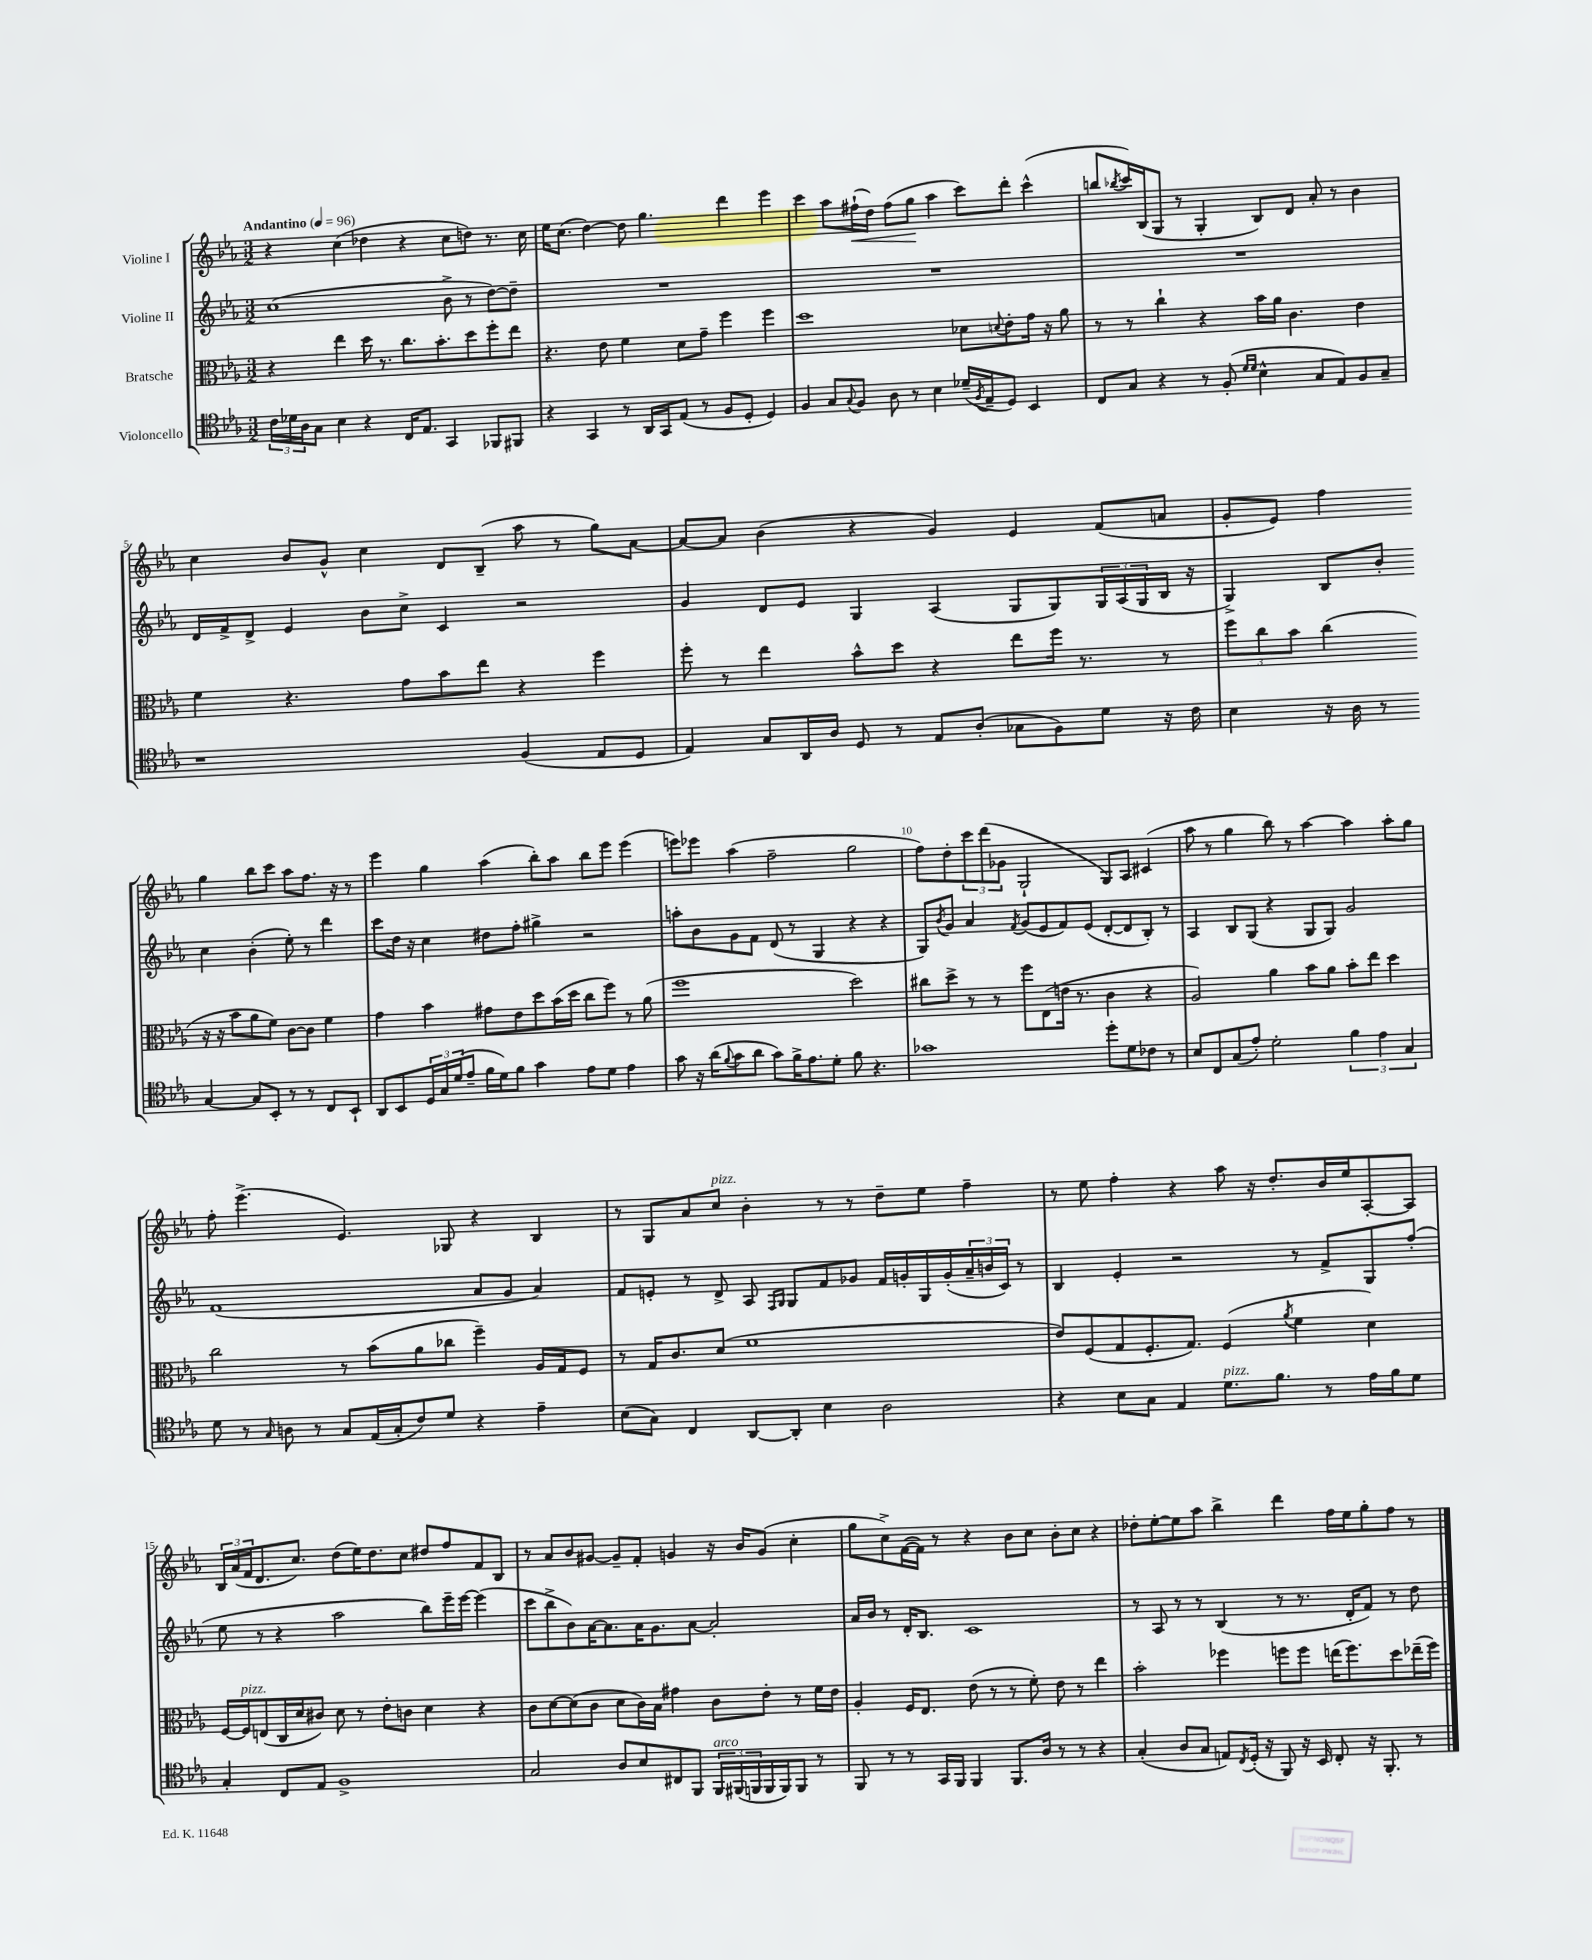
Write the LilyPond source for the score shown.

<<
\new StaffGroup <<
\new Staff = "s0" \with { instrumentName = "Violine I" } {
    \clef treble \key ees \major \numericTimeSignature \time 3/2 \tempo "Andantino" 4 = 96
    r4 c''4( des''4 r4 c''8 d''8) r8. c''16 |
    ees''16 c''8.( d''4~) d''8 g''4. d'''4 ees'''4 |
    c'''4 aes''8 fis''16-!\<( d''16) fis''8( g''8\! aes''4 c'''8) d'''8-. c'''4-^( |
    b''8 \acciaccatura { bes''8 } c'''16) bes16( g8 r8 g4-. bes8) d'8 aes'8-. r8 bes'4 |
    c''4 bes'8 g'8-^ c''4 d'8 bes8--( aes''8 r8 g''8) aes'8~ |
    aes'8~ aes'8 bes'4( r4 g'4) ees'4 f'8( a'8 |
    g'8-. ees'8) f''4 g''4 bes''8 c'''8 aes''8 f''8. r16 r8 |
    ees'''4 g''4 aes''4( bes''8-.) aes''8 bes''8 ees'''8 ees'''4( |
    e'''8) ees'''8 aes''4( f''2-- g''2 |
    f''8) d''8-. \tuplet 3/2 { c'''8 d'''8( ges'8 } g2-! g8) aes8 cis'4( |
    aes''8 r8 g''4 bes''8) r8 aes''4~ aes''4 aes''8-. g''8 |
    f''8-. ees'''4.->( ees'4.) ges8 r4 bes4 |
    r8 g8 aes'8 c''8^\markup { \italic "pizz." } bes'4-. r8 r8 d''8-- ees''8 f''4-- |
    r8 ees''8 f''4-. r4 aes''8 r16 d''8.-. bes'16 ees''16 aes8~-. aes8 |
    \tuplet 3/2 { bes16 aes'16( f'16 } d'8. c''8.) d''8( ees''16) d''8. c''8 dis''8 f''8 f'8 bes8 |
    r8 aes'8 bes'8 gis'8~ gis'8-- f'8-. g'4 r16 bes'16 g'8( c''4-. |
    g''8 c''8->) f'16~( f'16) r8 r4 bes'8 c''8 bes'8-. c''8 r4 |
    des''8-. ees''8~-. ees''8 aes''8 bes''4-> d'''4 f''16 ees''16 g''8-. f''8 r8 \bar "|." |
}
\new Staff = "s1" \with { instrumentName = "Violine II" } {
    \clef treble \key ees \major \numericTimeSignature \time 3/2
    c''1( bes'8-> r8 d''8~) d''8-- |
    R1. |
    R1. |
    R1. |
    d'16 f'16-> d'8-> ees'4 bes'8 c''8-> c'4 r2 |
    g'4 d'8 ees'8 g4 aes4( g8 g8) \tuplet 3/2 { g16 aes16( g16 } bes16 r16 |
    g4->) bes8 bes'8-. c''4 bes'4-.( ees''8-.) r8 d'''4 |
    c'''8 d''16 r16 c''4 dis''8 f''8-. gis''4-> r2 |
    a''8-. bes'8 g'8 f'8 d'8( r8 g4 r4 r4 |
    g8) \acciaccatura { bes'8 } g'8 aes'4 \acciaccatura { f'8 } g'8( ees'8 f'8) ees'8( d'8~-. d'8 bes8-.) r8 |
    aes4 bes8 g8( r4 g8 g8) g'2 |
    f'1( aes'8 g'8 aes'4) |
    f'8 e'8-. r8 d'8-> aes8 \grace { f16 g16 } g8 f'8 ges'8 f'16 g'16-. g16 g'16-.( \tuplet 3/2 { aes'16-- b'16 c'16) } r8 |
    bes4 ees'4-. r2 r8 f'8-> g8 f''8-.( |
    ees''8 r8 r4 aes''2 bes''8) ees'''16-- ees'''16~ ees'''4( |
    c'''8 bes''8-> bes'8) aes'16~ aes'8. aes'16 g'8. aes'8~ aes'2-. |
    aes'16 bes'16 r8 d'16-. bes8. c'1 |
    r8 aes8 r8 r8 bes4( r8 r8. d'16-. f'8) r8 d''8 \bar "|." |
}
\new Staff = "s2" \with { instrumentName = "Bratsche" } {
    \clef alto \key ees \major \numericTimeSignature \time 3/2
    r4 ees''4 d''16 r8. c''8. bes'8.-. d''8 f''8-. ees''8 |
    r4. ees'8 f'4 d'8 g'8-- f''4 f''4 |
    d''1 des'8 \appoggiatura { d'8 } ees'8-. g'16 r16 aes'8 |
    r8 r8 c''4-! r4 bes'16 aes'16 c'4. ees'4 |
    f'4 r4. g'8 bes'8 ees''8 r4 f''4 |
    f''8-. r8 ees''4 bes'8-^ d''8 r4 ees''8 f''16 r8. r8 |
    \tuplet 3/2 { f''8 c''8 bes'8 } c''4( r16 r16 bes'8 aes'8 f'8) c'8~ c'8 f'4 |
    g'4 bes'4 gis'8 ees'8 d''8 bes'16( d''16 c''8 f''8) r8 aes'8( |
    f''1 d''2) |
    cis''8 d''8-> r8 r8 f''8 ees8( e'16 r8. c'4 r4 |
    aes2) aes'4 bes'8 aes'8 bes'8-. ees''8 d''4 |
    c''2 r8 bes'8( aes'8 ces''8 f''4--) aes16 g16 f8 |
    r8 g16 c'8. d'8( f'1 |
    ees'8) f8( g8 f8.-. g8.) f4( \acciaccatura { aes'8 } f'4 d'4) |
    f16~ f16^\markup { \italic "pizz." } e8( c16 d'16 cis'8) d'8 r8 ees'8-. c'8 d'4 r4 |
    c'8 d'8~ d'8( c'8 d'8 c'16) bes16 gis'4 c'8 ees'8-. r8 f'16 ees'16 |
    aes4-. f16 ees8. ees'8( r8 r8 f'8-.) ees'8 r8 ees''4 |
    bes'2-. fes''4 f''8 f''8 e''16( f''8.) d''8 ees''16--( f''16) \bar "|." |
}
\new Staff = "s3" \with { instrumentName = "Violoncello" } {
    \clef tenor \key ees \major \numericTimeSignature \time 3/2
    \tuplet 3/2 { c'16 des'16 aes16 } g8 bes4 r4 c16 ees8. g,4 fes,8 fis,8 |
    r4 g,4 r8 aes,16 g,16 ees8( r8 f8 d8-. d4) |
    f4 g8 \appoggiatura { g8 } f8 aes8 r8 bes4 des'16--( \acciaccatura { f8 } ees16-- d8) bes,4 |
    c8 g8 r4 r8 f8-.( \grace { d'16 d'16 } bes4-^ g8 ees8) f8 g8-- |
    r1 f4( ees8 d8 |
    ees4) g8 aes,16 aes16 d8 r8 ees8 aes8-.( ges8 f8) d'8 r16 c'16 |
    bes4 r16 aes16 r8 g4~ g8 bes,8-. r8 r8 c8 bes,8-! |
    aes,8 bes,8 \tuplet 3/2 { d16 g16 d'16( } ees'8-- f'16 d'16) f'8 g'4 ees'8 d'8 ees'4 |
    g'8 r16 aes'16( \appoggiatura { f'8 } g'8 aes'8 g'8) f'16-> ees'8. d'8-. f'8 r4. |
    ges'1 d''8-. d'8 ces'8 r8 |
    bes8 c8 g8( ees'8-.) d'2-. \tuplet 3/2 { f'4 ees'4 g4 } |
    d'8 r8 \grace { g16 } a8 r8 g8 ees16( g16-. c'8) d'8 r4 ees'4-- |
    bes8( g8) c4 aes,8~ aes,8-. bes4 aes2 |
    r4 bes8 g8 ees4 d'8.^\markup { \italic "pizz." } f'8. r8 ees'16 f'16 d'8 |
    g4-. c8 ees8 f1-> |
    g2 aes8 bes8 cis8 f,8 \tuplet 3/2 { f,16^\markup { \italic "arco" } fis,16( f,16 } f,16 f,16) f,8 r8 |
    f,8 r8 r8 g,16 f,16 f,4 f,8. aes16 r8 r8 r4 |
    g4-.( aes8 g8 e8) \acciaccatura { c8 } d16-.( r16 f,8) r16 bes,16 c8-. r16 f,8.-. r8 \bar "|." |
}
>>
>>
\layout { \context { \Score \override BarNumber.break-visibility = ##(#f #t #t) barNumberVisibility = #(every-nth-bar-number-visible 5) } }
